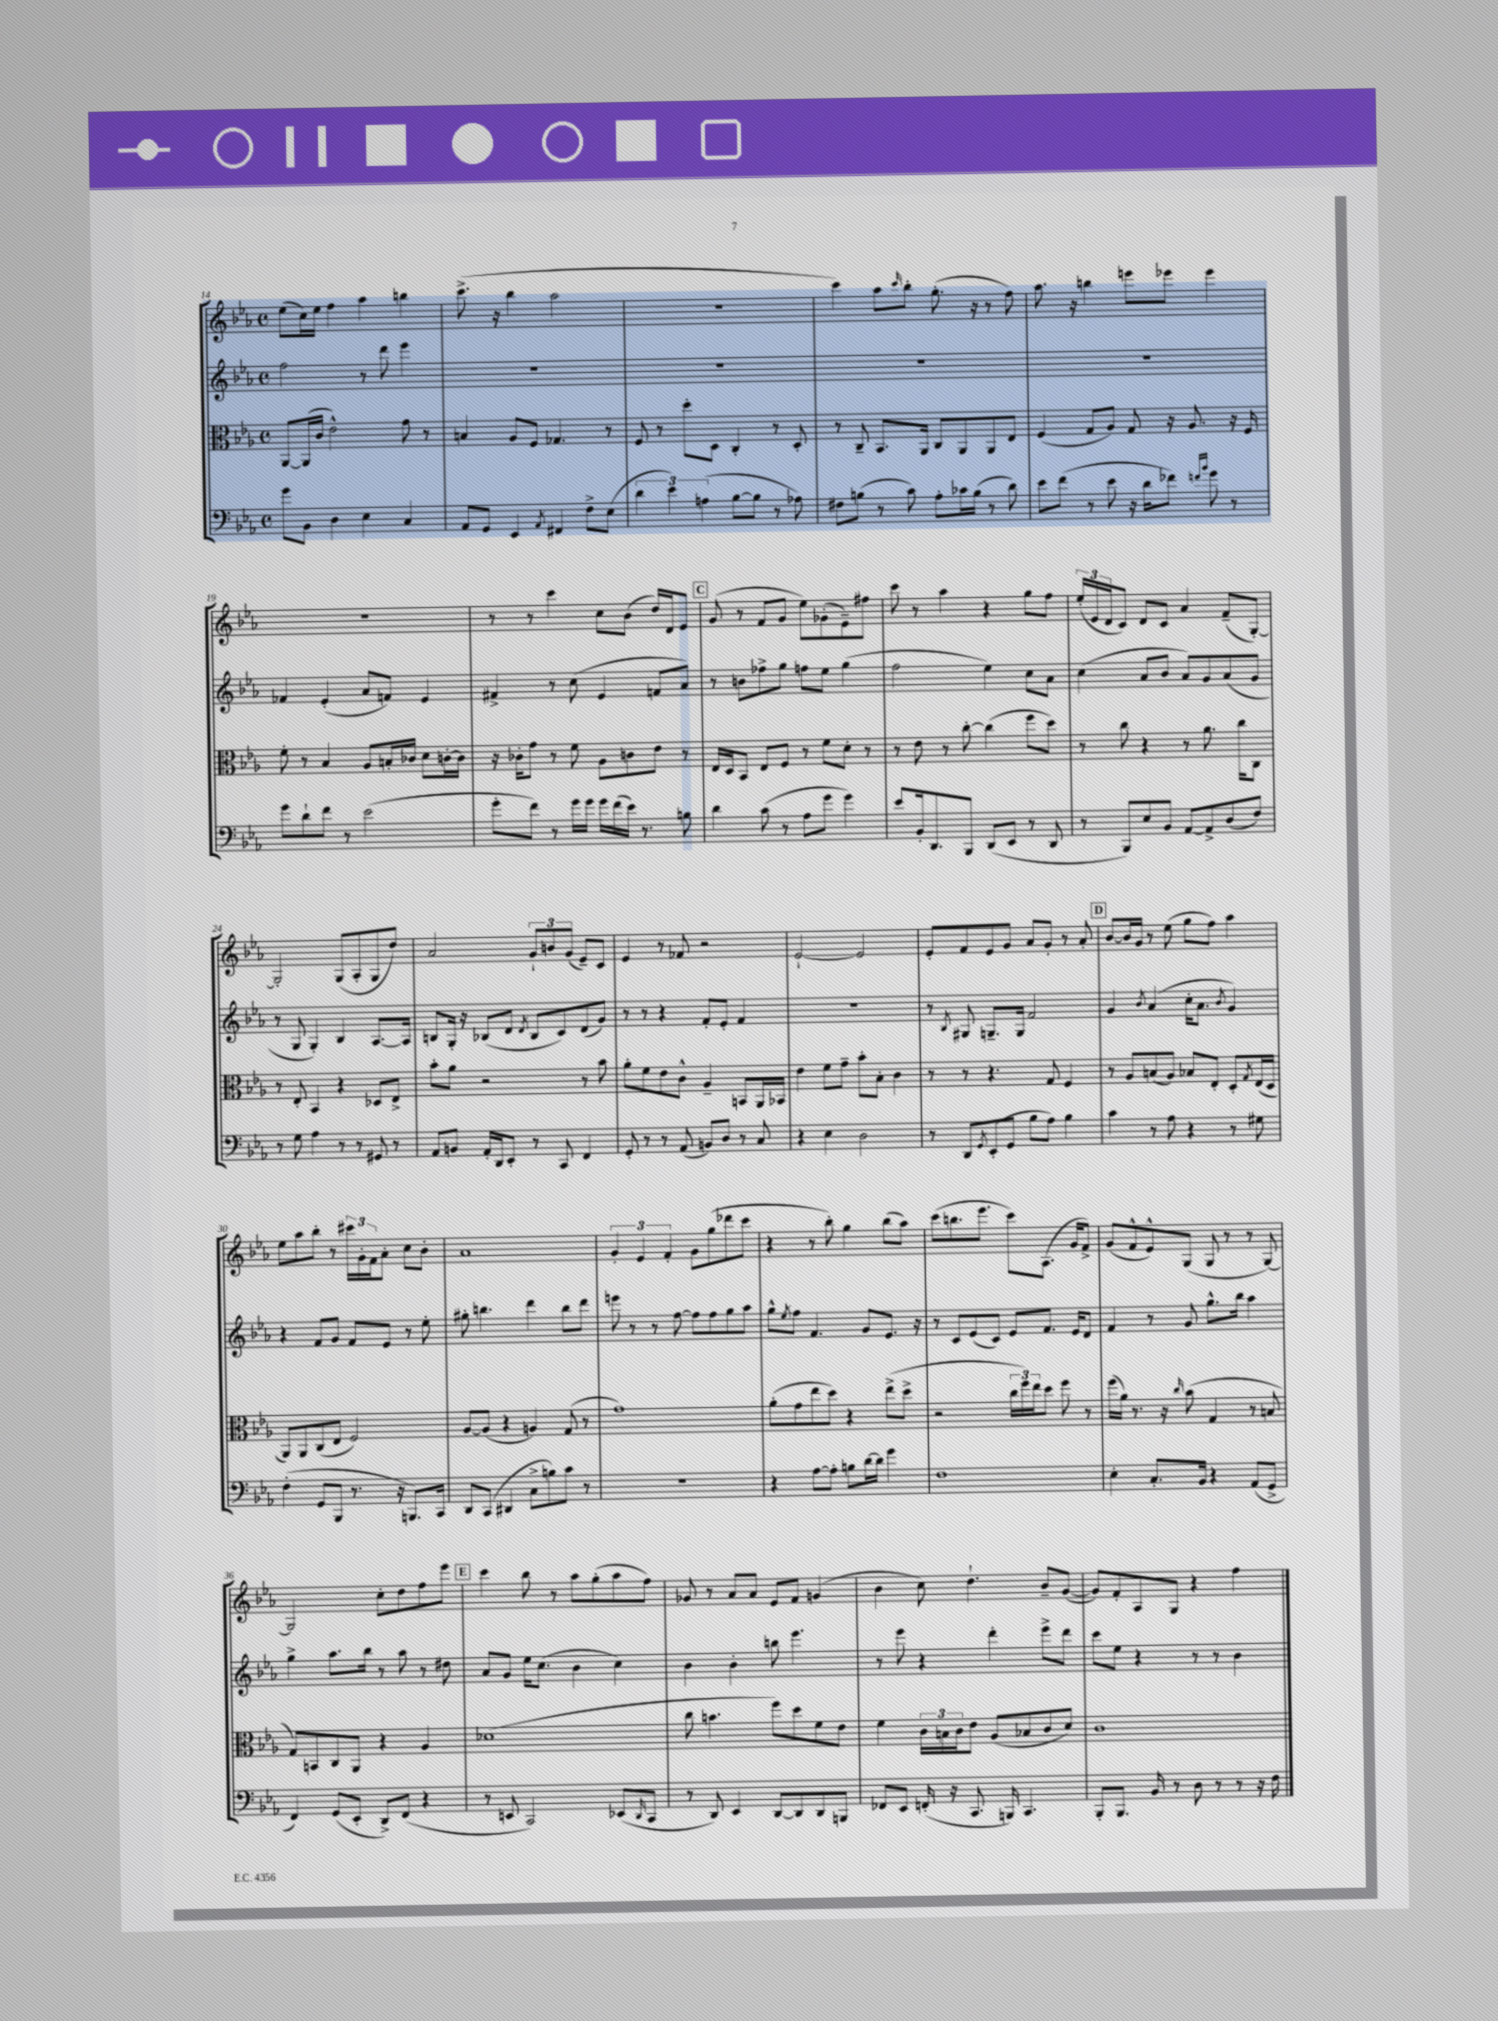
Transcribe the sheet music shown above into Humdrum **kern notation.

**kern	**kern	**kern	**kern
*part4	*part3	*part2	*part1
*staff4	*staff3	*staff2	*staff1
*clefF4	*clefC3	*clefG2	*clefG2
*k[b-e-a-]	*k[b-e-a-]	*k[b-e-a-]	*k[b-e-a-]
*M4/4	*M4/4	*M4/4	*M4/4
*met(c)	*met(c)	*met(c)	*met(c)
=14	=14	=14	=14
8g\L	[8AA-/L	2ff\	(8ee-\L
8BB-\J	(16AA-/L]	.	16cc\L)
.	16c/JJ	.	16ee-\JJ
4D\	2e-^^\)	.	4ff\
4E-\	.	8r	4aa-\
.	.	8ddd\	.
4C/	8g\	4eee-\	4bbn\
.	8r	.	.
=15	=15	=15	=15
8AA-/L	4Bn/	1r	(8.ccc^\
8GG/J	.	.	.
.	.	.	16r
4EE-/	8A-/L	.	4bb-\
.	8F/J	.	.
8qAA-/	.	.	.
4FF#X/	4.G-X/	.	2aa-\
8F^\L	.	.	.
(8E-\J	8r	.	.
=16	=16	=16	=16
6d\	8F/	1r	1r
.	8r	.	.
6e-\)	.	.	.
.	8dd'\L	.	.
(6An\	.	.	.
.	8D\J	.	.
[8B-\L	4C'/	.	.
8B-\J]	.	.	.
8r	8r	.	.
8A-X\)	8D'/	.	.
=17	=17	=17	=17
8F#X\L	8r	1r	4ccc\)
(8Bn\J	8C~/	.	.
8r	8.BB-/L	.	8aa-\L
.	.	.	16qqccc/
8c\)	.	.	8bb-'\J
.	16AA-/Jk	.	.
8A-'\L	8C/L	.	(8.gg'\
16c-X\L	8AA-/	.	.
(16B\JJ	.	.	16r
8r	8AA-/	.	8r
8d\)	8E-/J	.	8ff\)
=18	=18	=18	=18
8e-\L	(4F/	1r	8.aa-\
(8f\J	.	.	.
.	.	.	16r
8r	8G/L	.	4bbn\
8e-\	8A-/J)	.	.
16r	8G/	.	8eeen\L
16d\KL	.	.	.
8f-X\J)	16r	.	8eee-X\J
.	8.A-/	.	.
16qqfn/LL	.	.	.
16qqb-/JJ	.	.	.
8g\	.	.	4eee-\
8r	16r	.	.
.	16F/	.	.
!!LO:LB:g=z
=19	=19	=19	=19
8g\L	8f'\	4f-X/	1r
8d`\	8r	.	.
8f\J	4B-/	(4e-'/	.
8r	.	.	.
(2e-\	8A-/L	8a-/L	.
.	16Bn'/L	8fn/J)	.
.	16c-X/JJ	.	.
.	8d\L	4e-/	.
.	[16cn'\L	.	.
.	16c\JJ]	.	.
=20	=20	=20	=20
8g'\L	16r	4f#X^/	8r
.	16c-X'\KL	.	.
8f\J)	8g\J	.	8r
8r	8r	8r	4ccc\
16g\LL	8f\	(8cc\	.
16g\JJ	.	.	.
16g\LL	8A-\L	4e-/	8cc\L
(16f\	.	.	.
16e-\JJ)	8cn\	.	(8b-\J
8.r	.	.	.
.	8e-\J	8fn/L	16dd/LL)
.	.	.	16d/J
8Bn\	8r	8a-/J)	8e-/J
!!LO:REH:place=s1:t=C
=21	=21	=21	=21
4d\	16E-/LL	8r	(8g/
.	16D/J	.	.
.	8BB-/J	8bn\L	8r
(8c\	8E-/L	8ff-X^\	8f/L
8r	8F/J	8gg\J	8g/J
8A-\L	8r	8ffn\L	8ee-\L)
8g\J	8f\L	8ee-\J	(8g-X'\
4g\)	8d'\J	(4gg\	8e-~\)
.	8r	.	8ff#X\J
=22	=22	=22	=22
8e-/L	8r	2ff\	8ccc\
16BB-'/k	8e-\	.	8r
8.DD/	.	.	.
.	8r	.	4aa-\
8BBB-/J	[8cc'\	.	.
(8DD/L	(4cc\]	4ee-\)	4r
8EE-/J	.	.	.
8r	8ff\L	8cc\L	8gg\L
8DD/	8dd\J)	8a-\J	8ff\J
=23	=23	=23	=23
8r	8r	(4cc\	(24ee-'/LL
.	.	.	24e-/
.	.	.	24d/J
8BBB-/L)	8cc\	.	8c/J)
8E-/	4r	8a-/L	8d/L
8BB-/J	.	8b-/J	8c/J
[8AA-/L	8r	8a-/L)	4a-/
8AA-^/]	8.a-\	8g/	.
(8D/	.	(8a-/	(8f~/L
.	16cc\KL	.	.
8F/J)	8C\J	8g/J	[8G'/J)
!!LO:LB:g=z
=24	=24	=24	=24
8r	8r	8r	2G'/]
8G\	8E-'/	8G/	.
4A-\	4BB-/	4G'/)	.
8r	4r	4B-/	(8G/L
8r	.	.	8A-'/
8GG#X/	8D-X/L	[8.A-/L	8G/
8r	8E-^/J	.	8dd/J)
.	.	16A-/Jk]	.
=25	=25	=25	=25
8AA-/L	8b-'\L	8Bn/L	2a-/
8BBn/J	8a-\J	16G'/Jk	.
.	.	16r	.
16AA-'/LL	2r	(8B-X/L	.
16DD/J	.	.	.
8EE-'/J	.	8d/J	.
.	.	8qd/	.
8r	.	8B-/L	12g`/L
.	.	.	12bn/
8CC/	.	8c/)	.
.	.	.	(12g/J
4FF/	8r	(8d/	8e-~/L)
.	8b-\	8g/J)	8c/J
=26	=26	=26	=26
8GG'/	8a-'\L	8r	4e-/
8r	8f\	8r	.
8r	8e-\	4r	8r
(8AA-/	8c^^\J	.	8f-X/
8BBn/L)	4A-~/	8f'/L	2r
8D/J	.	8e-'/J	.
8r	8BBn/L	4f/	.
8C/	16AA-/L	.	.
.	16BB-X/JJ	.	.
=27	=27	=27	=27
4r	4e-\	1r	[2e-`/
4E-\	8f\L	.	.
.	8g~\J	.	.
2D\	8b-'\L	.	2e-/]
.	8B-'\J	.	.
.	4c\	.	.
=28	=28	=28	=28
8r	8r	8r	8e-'/L
.	.	8qB-/	.
8DD/L	8r	8G#X/	8f/
8qGG/	.	.	.
(8EE-'/	4.r	8.Gn~/L	8e-/
8GG/J	.	.	8g/J
.	.	16G/Jk	.
8B-\L	.	2f/	8a-/L
8A-\J)	8G/	.	8g'/J
4B-\	4F/	.	8r
.	.	.	8a-'/
!!LO:REH:place=s1:t=D
=29	=29	=29	=29
4c\	8r	4g/	[8b-/L
.	8A-/L	.	16b-/L]
.	.	.	16g/JJ
.	.	8qb-/	.
8r	(8Bn/	(4a-/	8r
8A-\	8A-/J)	.	(8ee-\
4r	8B-X/L	16cc'\KL	8gg\L
.	.	8.a-\J	.
.	8E-'/J	.	8ff\J)
.	.	8qb-/	.
8r	8D'/L	4g/)	4aa-\
.	8qG/	.	.
8G#X\	(16E-/L	.	.
.	16D/JJ	.	.
!!LO:LB:g=z
=30	=30	=30	=30
(4F'\	8AA-/L)	4r	8ee-\L
.	8AA-/	.	8aa-\
8GG/L	(8C/	8f/L	8bb-'\J
8BBB-/J	8E-/J	8g/J	8r
8.r	2F/)	8f/L	24ccc#X\LL
.	.	.	24g'\
.	.	.	24f\J
.	.	8e-/J	8a-'\J
16r	.	.	.
8.BBBn/L)	.	8r	8cc\L
.	.	8ee-'\	8b-'\J
16CC/Jk	.	.	.
=31	=31	=31	=31
8DD/L	[8A-/L	8gg#X'\	1a-
(8CC/J	(8A-/J]	4.bbn\	.
4DD#X/	4r	.	.
8C^\L	4An/)	4ddd\	.
8Bn\)	.	.	.
8c\J	(8G/	8bb\L	.
8r	8r	8ddd\J	.
=32	=32	=32	=32
1r	1g)	8eeen\	6g'/
.	.	8r	.
.	.	.	6e-/
.	.	8r	.
.	.	.	6f'/
.	.	[8ff\	.
.	.	8ff\L]	8g\L
.	.	8ff\	(8gg\
.	.	8gg\	8ddd-X\
.	.	8aa-\J	8ccc\J
=33	=33	=33	=33
4r	(8a-'\L	8gg^^\L	4r
.	.	8qee-/	.
.	8g\	8ff\J	.
[8A-\L	8ee-\	4.f/	8r
8A-'\J]	8dd\J)	.	8bb-'\)
8Bn\L	4r	.	4gg\
[16d\L	.	8g/L	.
16d\JJ]	.	.	.
4g\	(8ee-^\L	8.e-/J	(8bb-\L
.	8dd^\J	.	8aa-\J)
.	.	16r	.
=34	=34	=34	=34
1F	2r	8r	(8ccc\L
.	.	8c/L	8.bbn\
.	.	(8e-/	.
.	.	.	8.eee-\J
.	.	8c/J)	.
.	24cc\LL	8e-/L	8ccc\L)
.	24ff\)	.	.
.	24ee-\J	.	.
.	8dd\J	8.f/J	(8.A-\J
.	8ff\	.	.
.	.	16e-/KL	16g/KL
.	8r	8d/J	8f^/J)
=35	=35	=35	=35
4E-'\	(16ff\LL	4f/	(8g/L
.	16a-\JJ)	.	.
.	8.r	.	8f^^/
8.C'/L	.	8r	8e-^^/)
.	16r	.	.
.	16qqcc/	.	.
.	(8b-\	8g/	(8G/J
16BB-/Jk	.	.	.
4r	4G/	8.gg^^\L	8G/
.	.	.	8r
.	.	16bb-\Jk	.
(8AA-/L	8r	4aa-\	8r
8GG^/J	8Bn/	.	[8G/)
!!LO:LB:g=z
=36	=36	=36	=36
4FF/)	8G/L)	4gg^\	2G/]
.	8BBn/	.	.
(8GG/L	8C/	8.aa-\L	.
8EE-'/J	8AA-/J	.	.
.	.	16bb-\Jk	.
8DD^/L)	4r	8r	8cc'\L
(8FF/J	.	8aa-\	8dd\
4r	4A-/	8r	8ff\
.	.	8dd#X\	8eee-\J
!!LO:REH:place=s1:t=E
=37	=37	=37	=37
8r	(1d-X	8a-/L	4ccc\
8EEn/	.	8g/J	.
2CC/)	.	16ee-\KL	8bb-\
.	.	(8.cc\J	.
.	.	.	8r
.	.	4b-\	8aa-\L
.	.	.	(8gg'\
(8EE-X/L	.	4cc\)	8aa-\
16qqDD/	.	.	.
8CC/J	.	.	8ff\J)
=38	=38	=38	=38
8r	8cc\	4b-\	8g-X/
8DD/)	4.bn\	.	8r
4EE-/	.	4b-'\	8a-/L
.	.	.	8a-/J
[8DD/L	8ff\L)	8bbn\	8e-/L
8DD/]	8dd\	4.eee-\	8f/J
8DD/	8f\	.	(4gn/
8BBBn/J	8e-\J	.	.
=39	=39	=39	=39
8FF-X/L	4f\	8r	4b-\
8EE-/J	.	8eee-\	.
(16FFn'/	24c\LL	4r	8cc\)
.	24Bn\	.	.
16r	.	.	.
.	24c\J	.	.
8.CC/	8e-\J	.	4.dd`\
.	(8A-/L	4ddd'\	.
16BBBn/)	.	.	.
4.CC/	8B-X/	.	.
.	8c/	8eee-^\L	8b-~/L
.	8d/J)	8ddd\J	([8g/J
=40	=40	=40	=40
8BBB-'/L	1c	8ccc\L	8g/L])
8.BBB-/J	.	8ee-\J	8f'/
.	.	4r	8A-/
16BB-/	.	.	.
8r	.	.	8G/J
8D\	.	8r	4r
8r	.	8r	.
8r	.	4b-\	4ff\
16r	.	.	.
16F\	.	.	.
==	==	==	==
*-	*-	*-	*-
